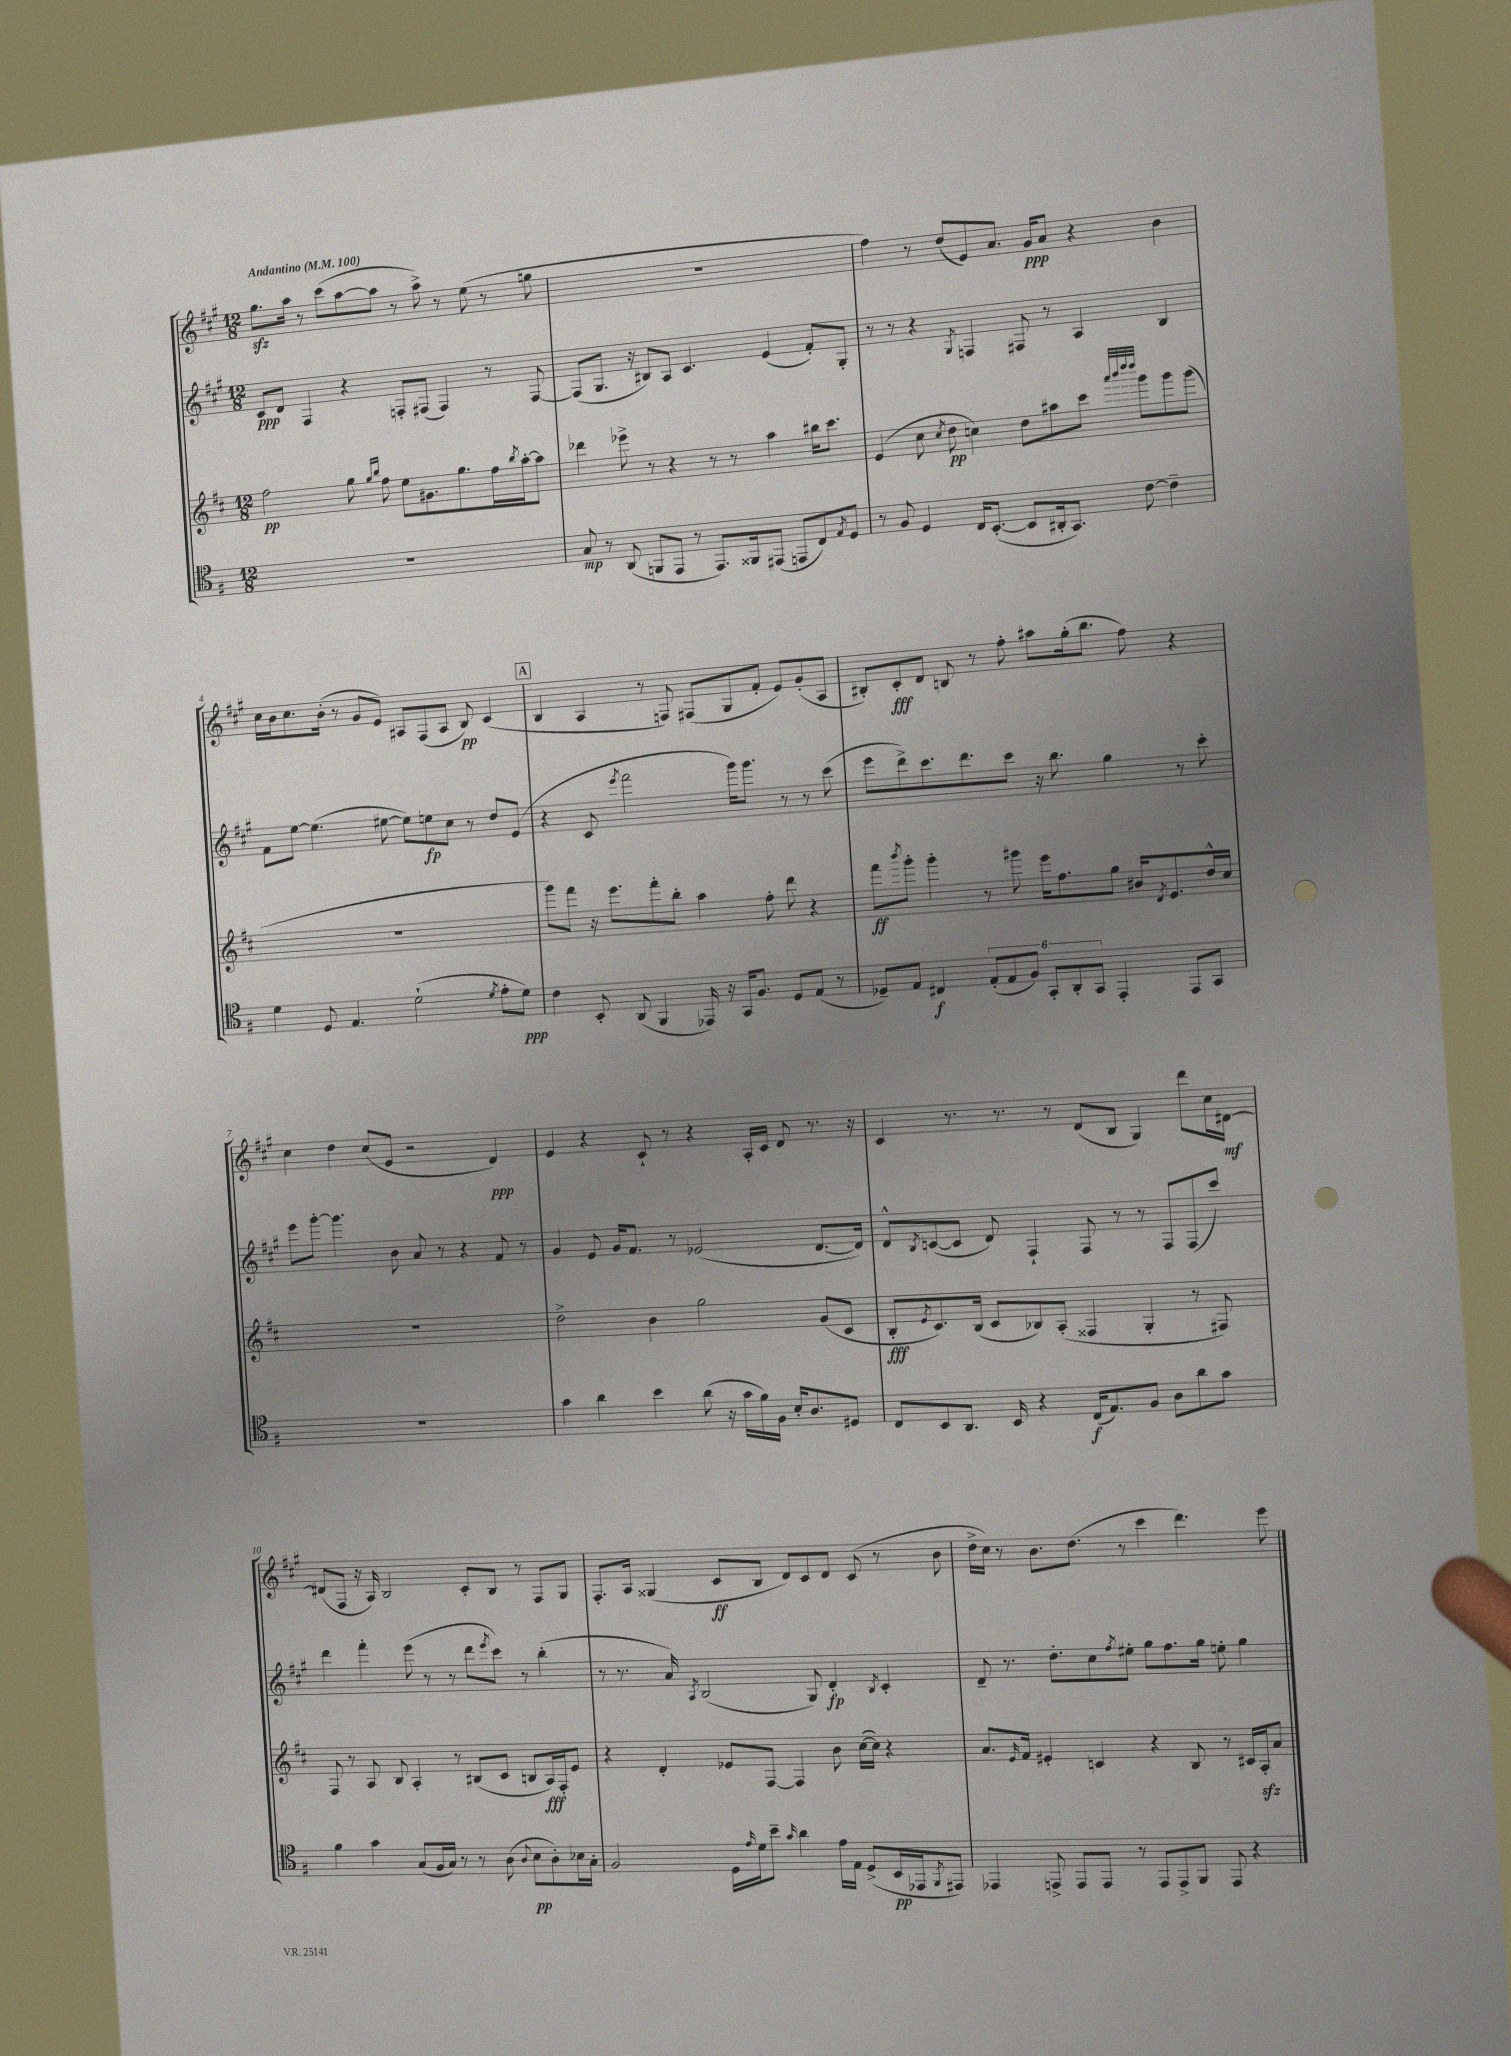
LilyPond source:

<<
\new StaffGroup <<
\new Staff = "s0" {
    \clef treble \key a \major \numericTimeSignature \time 12/8 \tempo "Andantino" 4 = 100
    gis''8.\sfz a''16 r8 cis'''8( a''8~ a''8 r8 a''8->) r8 e''8( r8 g''8 |
    R1. |
    fis''4) r8 d''8( e'8) a'8. gis'16\ppp a'8 r4 b'4 |
    cis''16 b'16 cis''8. b'16-.( r8 gis'8 e'8) ais8 fis8( ais8 b8\pp) cis'4( |
    \mark \markup { \box "A" } b4 a4 r8 f8) fis8( gis8 fis'8-. e'8) gis'8-.( a8 |
    bis8-.) cis'8-.\fff d'8 b8 r8 fis''8-. ais''8 gis''16-.( b''8. fis''8) r4 |
    cis''4 d''4 cis''8( e'8 r2 d'4\ppp) |
    e'4 r4 cis'8-! r8 r4 a16-. cis'16 d'8 r8. r16 |
    cis'4 r8. r8. r8 d'8( b8 gis4) d'''8 cis''16 dis'16~\mf |
    dis'8( fis8 r16 a16) b2 cis'8-. b8 r8 fis8 gis8 |
    fis8.-. a16 gisis4( cis'8\ff b8 d'8) cis'8 d'8 cis'8( r8 b'8 |
    d''16-> cis''16) r8 b'8. d''8.( r8 cis'''4 d'''4.) e'''8 \bar "|." |
}
\new Staff = "s1" {
    \clef treble \key a \major \numericTimeSignature \time 12/8
    cis'8\ppp d'8 fis4 r4 f8-. fis8( fis4) r8 fis8~ |
    fis8( gis8. r16 bis8) a8 cis'4. e'4( fis'8-.) gis8-. |
    r8 r8 r4 \acciaccatura { gis8 } f4 fis8 r8 a4 b4 |
    fis'8 e''8~ e''4.( eis''8~ eis''8) e''8\fp cis''8 r8 d''8 e'8( |
    \mark \markup { \box "A" } r4 cis'8 \acciaccatura { e'''8 } fis'''2 gis'''16) gis'''8. r8 r8 cis'''8( |
    e'''8 d'''8->) cis'''8. d'''8. cis'''8 r16 b''8. gis''4 r8 cis'''8-. |
    e'''8 gis'''8~-. gis'''4. b'8 a'8 r8 r4 fis'8 r8 |
    gis'4 e'8 gis'16 fis'8. r8 ees'2( d'8.~ d'16) |
    d'8-^ \acciaccatura { b8 } c'8~( c'8 d'8) fis4-! fis8 r8 r8 fis8 fis8( cis'''8) |
    d'''4 fis'''4-. e'''8( r8 r8 d'''8 \acciaccatura { e'''8 } cis'''8) r8 b''4-.( |
    r8 r8. a'16) \acciaccatura { a8 } b2( gis8) d'4-.\fp \acciaccatura { b8 } cis'4-. |
    d'8-- r8. d''8.-. cis''8 \acciaccatura { fis''8 } eis''8-. gis''8 fis''8. gis''16 e''8-. gis''4 \bar "|." |
}
\new Staff = "s2" {
    \clef treble \key d \major \numericTimeSignature \time 12/8
    fis''2\pp g''8 \grace { g''16 b''16 } fis''8 e''8 gis'8. g''8. fis''16 \acciaccatura { b''8 } a''16~-. a''8 |
    des'''4 ees'''8-> r8 r4 r8 r8 a''4 bis''16 cis'''8. |
    e'4( cis''8 \acciaccatura { cis''8 } d''8\pp c''4) d''8 ais''8 cis'''8 \grace { a'''32 b'''32 d''''32 d''''32 } g'''8 g'''8 g'''8( |
    R1. |
    \mark \markup { \box "A" } g'''8) fis'''8 r16 e'''8. fis'''8-. b''8-. a''4 fis''8-. d'''8 r4 |
    fis'''8\ff \acciaccatura { b'''8 } g'''8-. g'''4-. r8 gis'''8 e'''16 fis''8. g''8 bis'16 \acciaccatura { d'8 } e'8. d''16-^ cis''16 |
    R1. |
    d''2-> b'4 g''2 g'8( cis'8 |
    b8-.\fff \acciaccatura { e'8 } cis'8.) b16( cis'8 bes8) a8-.( fisis4 g4-. r8 fis8) |
    fis8 r8 a8 b8 a4-. r8 bis8( cis'8 b8 a16\fff) fis16-. e'8 |
    r4 d'4-. ees'8 fis8~ fis4 b'8 cis''16~( cis''16) r4 |
    a'8. \grace { e'16 } fis'16 eis'4-. c'4 r4 b8 r8 cis'16 a16-.\sfz a'8 \bar "|." |
}
\new Staff = "s3" {
    \clef tenor \key g \major \numericTimeSignature \time 12/8
    R1. |
    g8\mp r8 a,8( f,8 e,8 r8 e,8.) fisis,16 eis,8( e,8 c8) \acciaccatura { e8 } d8 |
    r8 fis8 d4 c16 b,8.~-.( b,8 ais,16-. g,8.) c'8~ c'4-- |
    d'4 d8 e4. d'2-!( \acciaccatura { d'8 } e'8-. d'8\ppp) |
    \mark \markup { \box "A" } c'4 b,8-. a,8( fis,4 ees,16) r16 g,16 fis8. d8 e8( r8 |
    des8--) e8 cis4\f \tuplet 6/4 { e8-.( e8 fis8) g,8-. a,8-. g,8 } e,4-. e,8 g,8 |
    R1. |
    g'4 a'4 b'4 a'8( r16 g'16 fis'16) fis16 b16-. a8. dis8 |
    c8 b,8 a,8. b,16 r4 c16\f( e8.) fis8 a8 a'8 g'8 |
    fis'4 g'4 g8( fis16 g16) r8 r8 a8( \appoggiatura { a8 } b8\pp a8-.) bes16 g16-. |
    fis2 d16 \grace { e'16 } d'16 b'8-- \grace { g'16 } a'4 e'16 e16 d8->( b,16\pp ees,16 \acciaccatura { fis,8 } eis,8) |
    ees,4 e,8-> e,8 e,8 r8 e,8 e,8-> fis,8 e,8 r4 \bar "|." |
}
>>
>>
